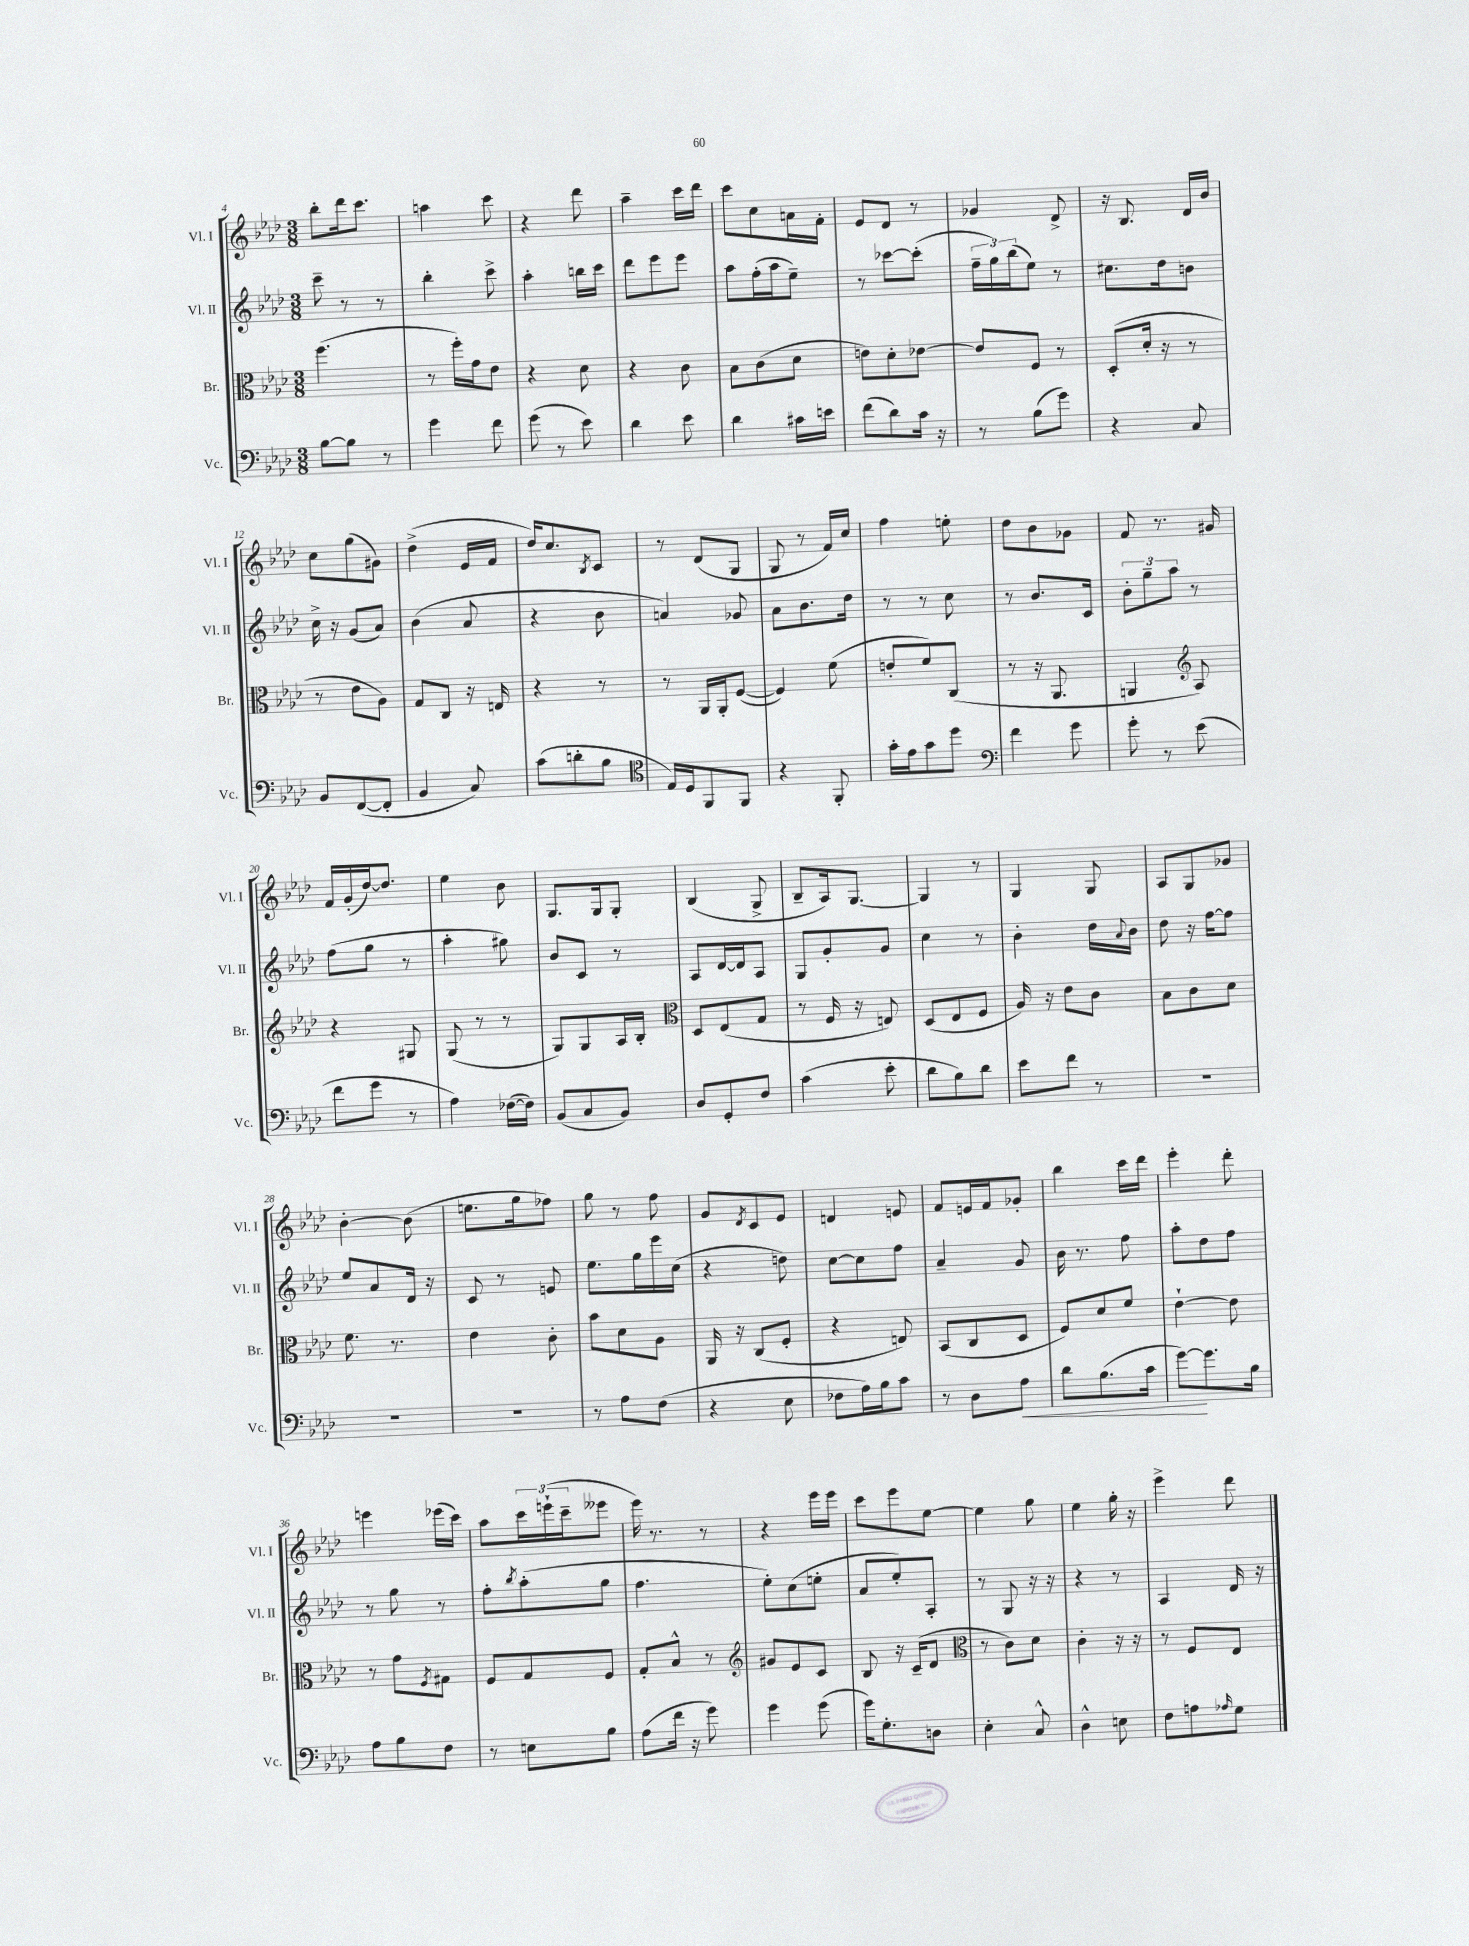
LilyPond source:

<<
\new StaffGroup <<
\new Staff = "s0" \with { instrumentName = "Vl. I" shortInstrumentName = "Vl. I" } {
    \clef treble \key aes \major \numericTimeSignature \time 3/8
    bes''8-. des'''16 c'''8. |
    a''4 c'''8 |
    r4 des'''8 |
    aes''4-- c'''16 des'''16 |
    c'''8 c''8 a'16 f'16-. |
    ees'8 des'8 r8 |
    ges'4 des'8-> |
    r16 bes8. des'16 bes'16 |
    c''8 g''8( gis'8) |
    des''4->( ees'16 f'16 |
    des''16) c''8. \acciaccatura { bes8 } c'8 |
    r8 des'8( g8 |
    g8 r8 f'16) c''16 |
    f''4 e''8-. |
    des''8 bes'8 ges'8 |
    f'8 r8. gis'16 |
    f'16 g'16-.( des''16~) des''8. |
    ees''4 bes'8 |
    g8. g16 g8-. |
    bes4( g8-> |
    bes8-- aes16) g8.~ |
    g4 r8 |
    g4 g8 |
    aes8 g8 ges'8 |
    bes'4~-. bes'8( |
    e''8. g''16 fes''8) |
    g''8 r8 f''8 |
    g'8 \acciaccatura { des'8 } c'8 ees'8 |
    d'4 e'8 |
    f'8 e'16 f'16 ges'8-. |
    bes''4 c'''16 des'''16 |
    ees'''4-. des'''8-. |
    e'''4 ees'''16( c'''16) |
    aes''8 \tuplet 3/2 { c'''16 e'''16-!( c'''16-- } eeses'''8 |
    ees'''16) r8. r8 |
    r4 ees'''16 ees'''16 |
    c'''8 ees'''8 ees''8~ |
    ees''4 g''8 |
    ees''4 g''16-. r16 |
    ees'''4-> des'''8 \bar "|." |
}
\new Staff = "s1" \with { instrumentName = "Vl. II" shortInstrumentName = "Vl. II" } {
    \clef treble \key aes \major \numericTimeSignature \time 3/8
    c'''8-- r8 r8 |
    bes''4-. c'''8-> |
    aes''4-. b''16 c'''16 |
    des'''8 ees'''8 ees'''8 |
    aes''8 f''16-.( aes''16 ees''8--) |
    r8 ces'''8~ ces'''8-.( |
    \tuplet 3/2 { f''16-- g''16) bes''16( } ees''8) r8 |
    cis''8. des''16 b'8 |
    c''16-> r16 g'8( aes'8) |
    bes'4( aes'8 |
    r4 bes'8 |
    a'4) ges'8 |
    aes'8 bes'8. des''16 |
    r8 r8 c''8 |
    r8 bes'8. c'16 |
    \tuplet 3/2 { bes'8-. g''8-- aes''8 } r8 |
    f''8( g''8 r8 |
    aes''4-. gis''8) |
    bes'8 c'8 r8 |
    aes8 des'16~ des'16 aes8 |
    g8 g'8-. g'8 |
    c''4 r8 |
    bes'4-. des''16 \appoggiatura { aes'8 } bes'16 |
    des''8 r16 f''16~ f''8 |
    ees''8 aes'8 des'16 r16 |
    c'8 r8 e'8 |
    ees''8. g''16 ees'''16 c''16( |
    r4 d''8) |
    c''8~ c''8 f''8 |
    aes'4-- g'8 |
    bes'16 r8. f''8 |
    aes''8-. des''8 f''8 |
    r8 g''8 r8 |
    f''8-. \acciaccatura { bes''8 } aes''8-.( g''8 |
    f''4. |
    ees''8-.) c''8( e''8-. |
    aes'8 ees''8-.) aes8-. |
    r8 g8 r16 r16 |
    r4 r8 |
    aes4 des'16 r16 \bar "|." |
}
\new Staff = "s2" \with { instrumentName = "Br." shortInstrumentName = "Br." } {
    \clef alto \key aes \major \numericTimeSignature \time 3/8
    f''4.( |
    r8 f''16-.) g'16 ees'8 |
    r4 des'8 |
    r4 c'8 |
    bes8 c'8( des'8 |
    e'8) des'8-. ees'8~ |
    ees'8 f8 r8 |
    des8-.( des'16-. r16 r8 |
    r8 ees'8 aes8) |
    g8 c8 r16 e16 |
    r4 r8 |
    r8 aes,16 aes,16-. f8~( |
    f4) f'8( |
    e'8-. f'8) c8( |
    r8 r16 aes,8. |
    a,4 \clef treble aes8) |
    r4 gis8 |
    g8( r8 r8 |
    g8) g8 aes16 bes16-. |
    \clef alto des8 ees8( g8 |
    r8 f16 r16 e8) |
    des8( ees8 f8 |
    aes16) r16 ees'8 c'8 |
    bes8 c'8 des'8 |
    f'8. r8. |
    ees'4 c'8-. |
    bes'8 des'8 aes8 |
    aes,16 r16 c8( f8-. |
    r4 e8) |
    bes,8( c8 des8 |
    f8) des'8 f'8 |
    ees'4~-! ees'8 |
    r8 g'8 \acciaccatura { f8 } gis8 |
    f8 g8 f8 |
    g8-. bes8-^ r8 |
    \clef treble gis'8 ees'8 c'8 |
    bes8 r16 c'16--( des'8 |
    \clef alto r8 c'8) des'8 |
    c'4-. r16 r16 |
    r8 f8 ees8 \bar "|." |
}
\new Staff = "s3" \with { instrumentName = "Vc." shortInstrumentName = "Vc." } {
    \clef bass \key aes \major \numericTimeSignature \time 3/8
    bes8~ bes8 r8 |
    g'4 f'8 |
    g'8( r8 ees'8) |
    des'4 ees'8 |
    des'4 cis'16 e'16 |
    f'8( des'8) c'16 r16 |
    r8 bes8( g'8) |
    r4 c8 |
    bes,8 f,8~( f,8-. |
    bes,4 c8) |
    c'8( d'8-. bes8 |
    \clef tenor ees16) des16 f,8 f,8 |
    r4 f,8-. |
    g'16-. ees'16 g'8 des''8 |
    \clef bass f'4 g'8 |
    g'8-. r8 ees'8( |
    f'8 g'8 r8 |
    aes4) fes16~( fes16) |
    bes,8( c8 bes,8) |
    des8 g,8-. f8 |
    c'4( ees'8-. |
    des'8 bes8) des'8 |
    ees'8 f'8 r8 |
    R4. |
    R4. |
    R4. |
    r8 aes8 f8( |
    r4 ees8 |
    fes8 aes16) bes16 c'8 |
    r8 des8 aes8\< |
    des'8 bes8.( c'16 |
    g'8~\!) g'8. bes16 |
    aes8 bes8 f8 |
    r8 e8 bes8 |
    aes8( f'16 r16 g'8) |
    g'4 g'8( |
    g'16) g8.-. d8 |
    ees4-. c8-^ |
    des4-^ e8 |
    f8 a8 \grace { aes16 } g8 \bar "|." |
}
>>
>>
\layout { \context { \Score currentBarNumber = #4 } }
